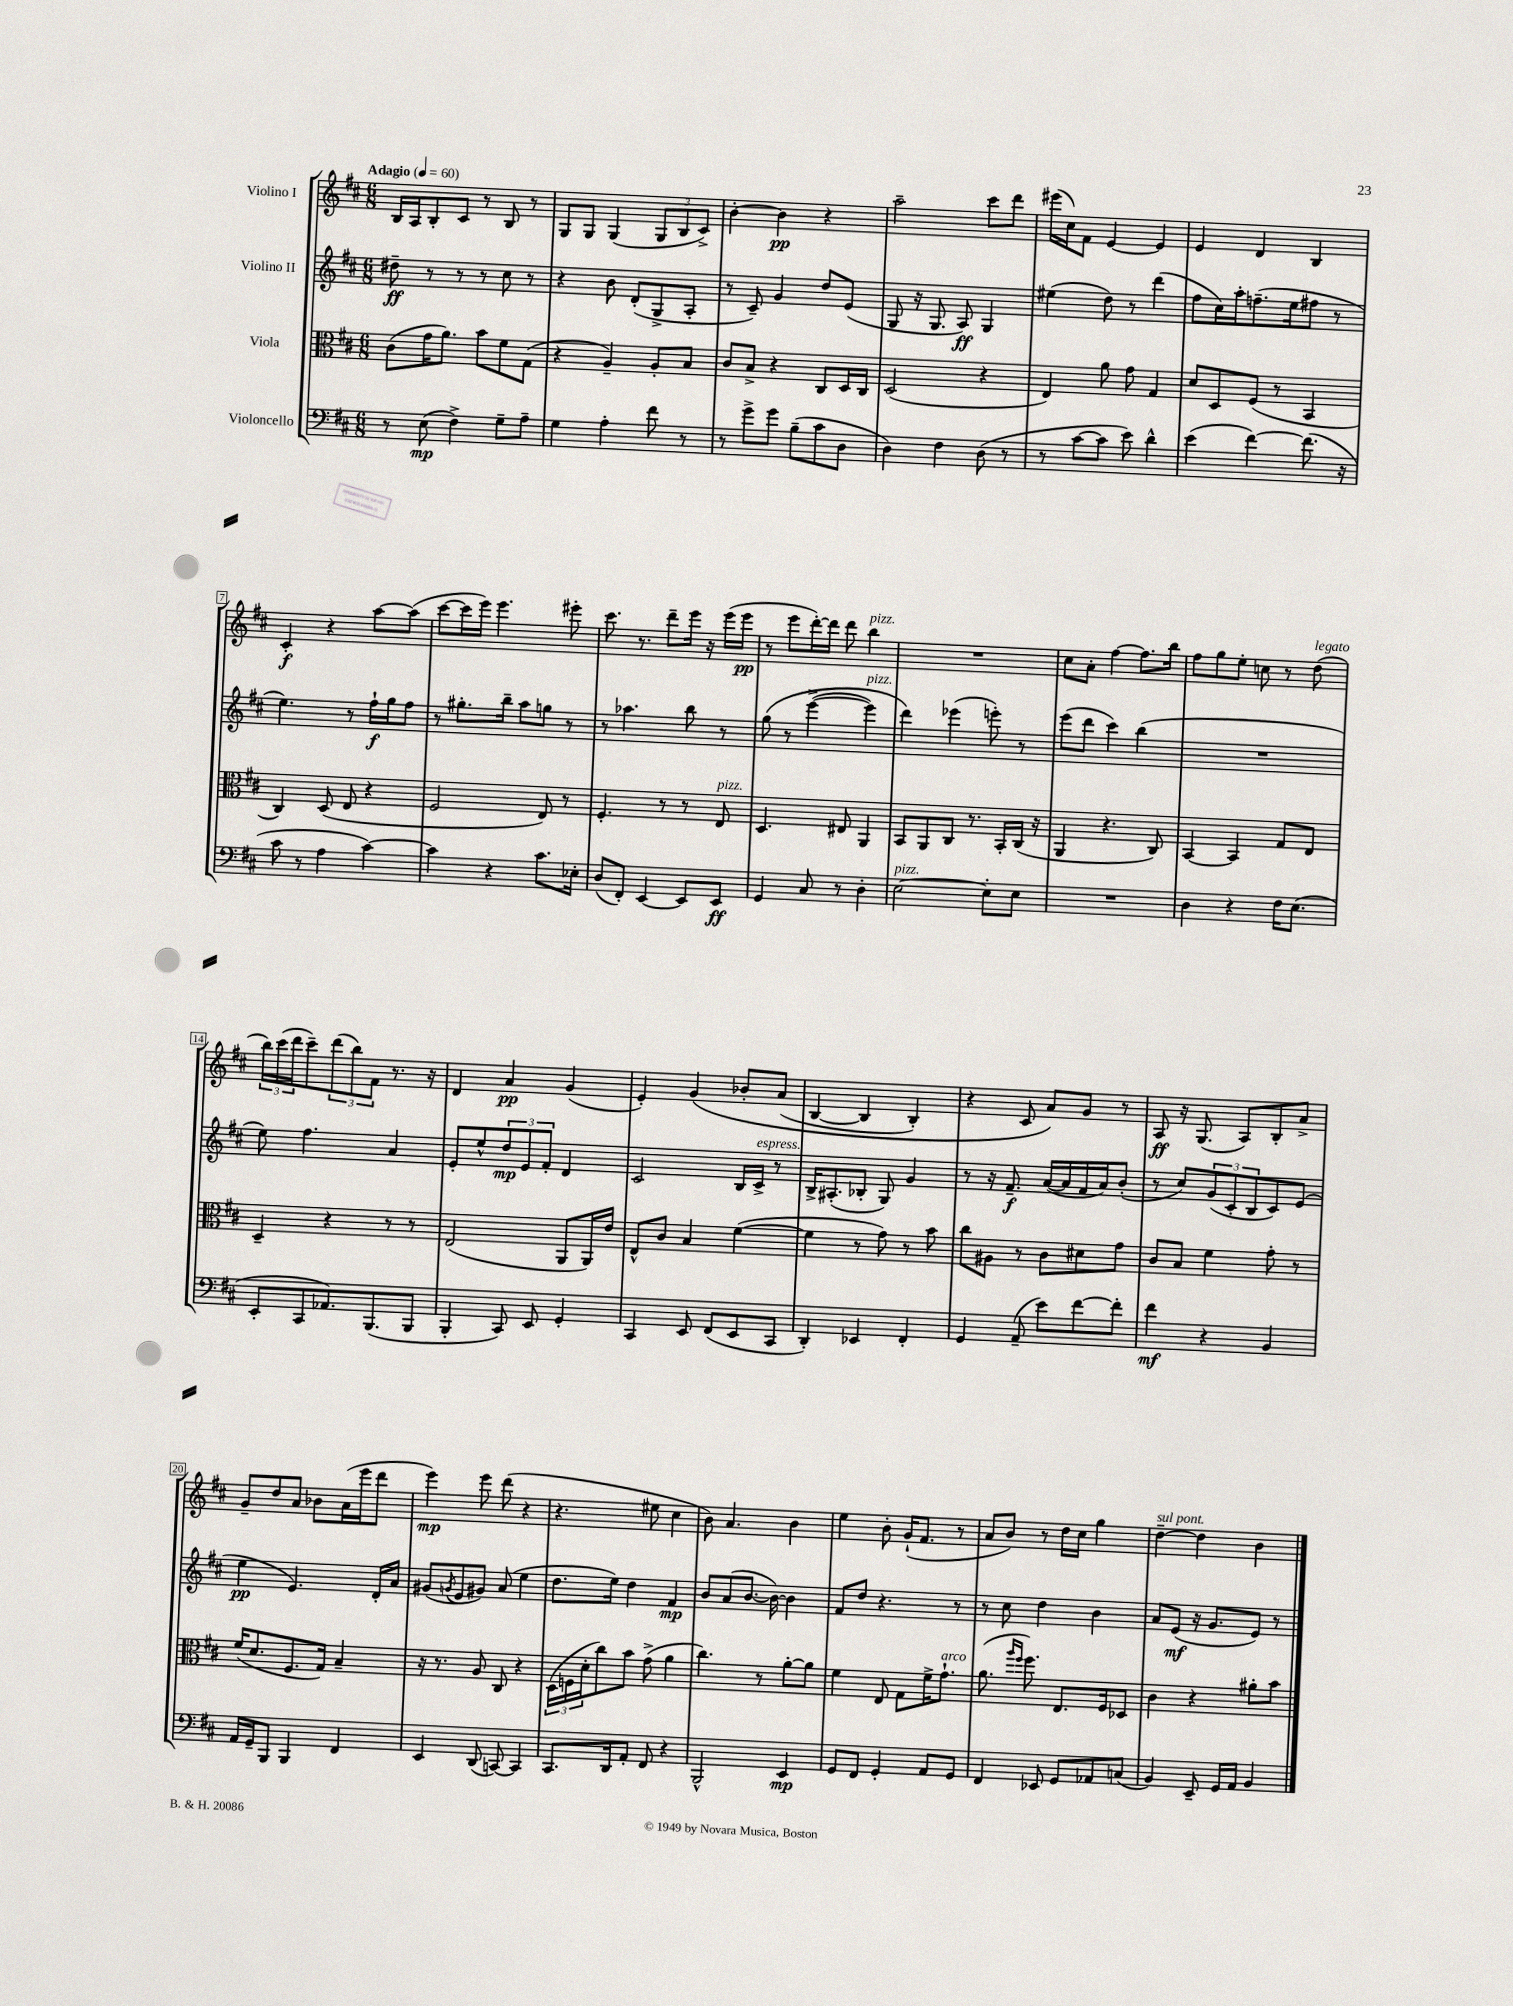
<<
\new StaffGroup <<
\new Staff = "s0" \with { instrumentName = "Violino I" } {
    \clef treble \key d \major \numericTimeSignature \time 6/8 \tempo "Adagio" 4 = 60
    b16 a16 b8-. cis'8 r8 b8 r8 |
    g8 g8 g4( \tuplet 3/2 { g8 b8 cis'8->) } |
    b'4~-. b'4\pp r4 |
    a''2-- cis'''8 d'''8 |
    eis'''16( cis''16) fis'8 e'4~ e'4 |
    e'4 d'4 b4 |
    cis'4-.\f r4 a''8~ a''8( |
    cis'''8~ cis'''16 e'''16) e'''4. eis'''8-. |
    cis'''8. r8. d'''8-- e'''16 r16 e'''16( e'''16\pp |
    r8 e'''8 d'''16~-.) d'''16 d'''8 b''4^\markup { \italic "pizz." } |
    R2. |
    cis''8 a'8-. fis''4~ fis''8. b''16 |
    fis''8 g''8 e''8-. c''8 r8 d''8^\markup { \italic "legato" }( |
    \tuplet 3/2 { b''16) cis'''16( d'''16 } cis'''8--) \tuplet 3/2 { d'''8( b''8) fis'8 } r8. r16 |
    d'4 a'4\pp g'4( |
    e'4-.) g'4\( bes'8-. a'8( |
    b4~ b4 b4-.) |
    r4 cis'8 a'8\) g'8 r8 |
    a8\ff r16 g8.( a8) b8-. a'8-> |
    g'8-- d''8 a'8 bes'8 a'16( e'''16 d'''8 |
    e'''4\mp) e'''8 d'''8( r4 |
    r4. eis''8 cis''4 |
    b'8) a'4. b'4 |
    e''4 b'8-. g'16-!( fis'8. r8 |
    a'8 b'8) r8 d''16 cis''16 g''4 |
    d''4~--^\markup { \italic "sul pont." } d''4 b'4 \bar "|." |
}
\new Staff = "s1" \with { instrumentName = "Violino II" } {
    \clef treble \key d \major \numericTimeSignature \time 6/8
    dis''8--\ff r8 r8 r8 cis''8 r8 |
    r4 b'8 d'8-.( g8-> a8-. |
    r8 cis'8--) g'4 d''8 e'8( |
    g8 r16 g8. a8\ff) g4 |
    eis''4( d''8) r8 d'''4( |
    fis''8 cis''16) a''16-. f''8.--( e''16 fis''8 r8 |
    e''4.) r8 fis''16-!\f g''16 fis''8 |
    r8 gis''8.-. b''16-- a''8 g''8 r8 |
    r8 aes''4. b''8 r8 |
    g''8\( r8 e'''4~->( e'''4^\markup { \italic "pizz." }) |
    d'''4\) ees'''4( e'''8-.) r8 |
    e'''8( d'''8 cis'''4) b''4( |
    R2. |
    e''8) fis''4. a'4 |
    e'8-. e''8-^ \tuplet 3/2 { d''8\mp e'8 fis'8-. } d'4 |
    cis'2 b16 cis'16->^\markup { \italic "espress." } r8 |
    b16-> ais8.-.( bes8-. g8) g'4 |
    r8 r16 fis'8.--\f a'16~( a'16 fis'16 a'16) b'8-.( |
    r8 cis''8) \tuplet 3/2 { g'8( cis'8-. b8 } cis'8) e'8( |
    e''4\pp e'4.) d'16-. a'16 |
    gis'8( \acciaccatura { g'8 } e'8 gis'8) a'8( e''4 |
    d''8. e''16) d''4 fis'4\mp |
    b'8 a'8( b'8.~ b'16~) b'4 |
    fis'8 d''8 r4. r8 |
    r8 cis''8 d''4 b'4 |
    a'8 e'8\mf( r16 g'8. e'8) r8 \bar "|." |
}
\new Staff = "s2" \with { instrumentName = "Viola" } {
    \clef alto \key d \major \numericTimeSignature \time 6/8
    cis'8( g'16 a'8.) b'8 fis'8 g8( |
    r4 a4--) a8-. b8 |
    cis'8 b8-> r4 cis8 d16 cis16 |
    d2( r4 |
    e4) a'8 g'8 g4 |
    d'8 d8 fis8( r8 b,4 |
    cis4) d8( e8 r4 |
    fis2 e8) r8 |
    fis4.-. r8 r8 e8^\markup { \italic "pizz." } |
    d4. eis8 a,4 |
    b,8 a,8 cis8 r8. b,16-. cis16( r16 |
    a,4 r4. cis8) |
    b,4~ b,4 g8 e8 |
    d4-- r4 r8 r8 |
    e2( a,8 a,16) e'16 |
    e8-^ cis'8 b4 fis'4~( |
    fis'4 r8 g'8) r8 b'8 |
    cis''8 ais8 r8 cis'8 dis'8 g'8 |
    cis'8 b8 fis'4 g'8-. r8 |
    fis'16( d'8. fis8. g16) b4-- |
    r16 r8. a8 cis8 r4 |
    \tuplet 3/2 { d16( f16 d'16-. } cis''8) b'8 g'8->( a'4 |
    cis''4.) r8 a'8~-. a'8 |
    fis'4 e8 g8 fis'16-> g'8.-!^\markup { \italic "arco" } |
    a'8.( \grace { a''16 fis''16 } fis''8.) e8. fis16 des8 |
    cis'4 r4 ais'8-. b'8 \bar "|." |
}
\new Staff = "s3" \with { instrumentName = "Violoncello" } {
    \clef bass \key d \major \numericTimeSignature \time 6/8
    r8 e8\mp( fis4->) g8-- a8-- |
    g4 a4-. fis'8 r8 |
    r8 g'8-> g'8 b8--( cis'8 d8 |
    d4) fis4 d8( r8 |
    r8 cis'8~ cis'8 e'8) d'4-^ |
    e'4( fis'4~) fis'8.( r16 |
    cis'8 r8 a4 cis'4~) |
    cis'4 r4 cis'8. ees16-. |
    d8( fis,8-.) e,4~ e,8 e,8\ff |
    g,4 cis8 r8 d4-. |
    e2~^\markup { \italic "pizz." } e8-. e8 |
    R2. |
    d4 r4 fis16 e8.( |
    e,8-. cis,8 aes,8.) b,,8.( b,,8 |
    b,,4-. cis,8) e,8 g,4-. |
    cis,4 e,8 fis,8( e,8 cis,8 |
    d,4-.) ees,4 fis,4-. |
    g,4 a,8--( e'8) fis'8~ fis'8-. |
    fis'4\mf r4 b,4 |
    a,16 g,16-- b,,8 b,,4 fis,4 |
    e,4 d,8( c,8~) c,4 |
    cis,8. d,16 a,8-. fis,8 r4 |
    b,,2-^ e,4\mp |
    g,8 fis,8 g,4-. a,8 g,8 |
    fis,4 ees,8 g,8 aes,8 c8( |
    b,4) e,8-- g,16 a,16 b,4 \bar "|." |
}
>>
>>
\layout { \context { \Score \override BarNumber.stencil = #(make-stencil-boxer 0.1 0.3 ly:text-interface::print) } }
